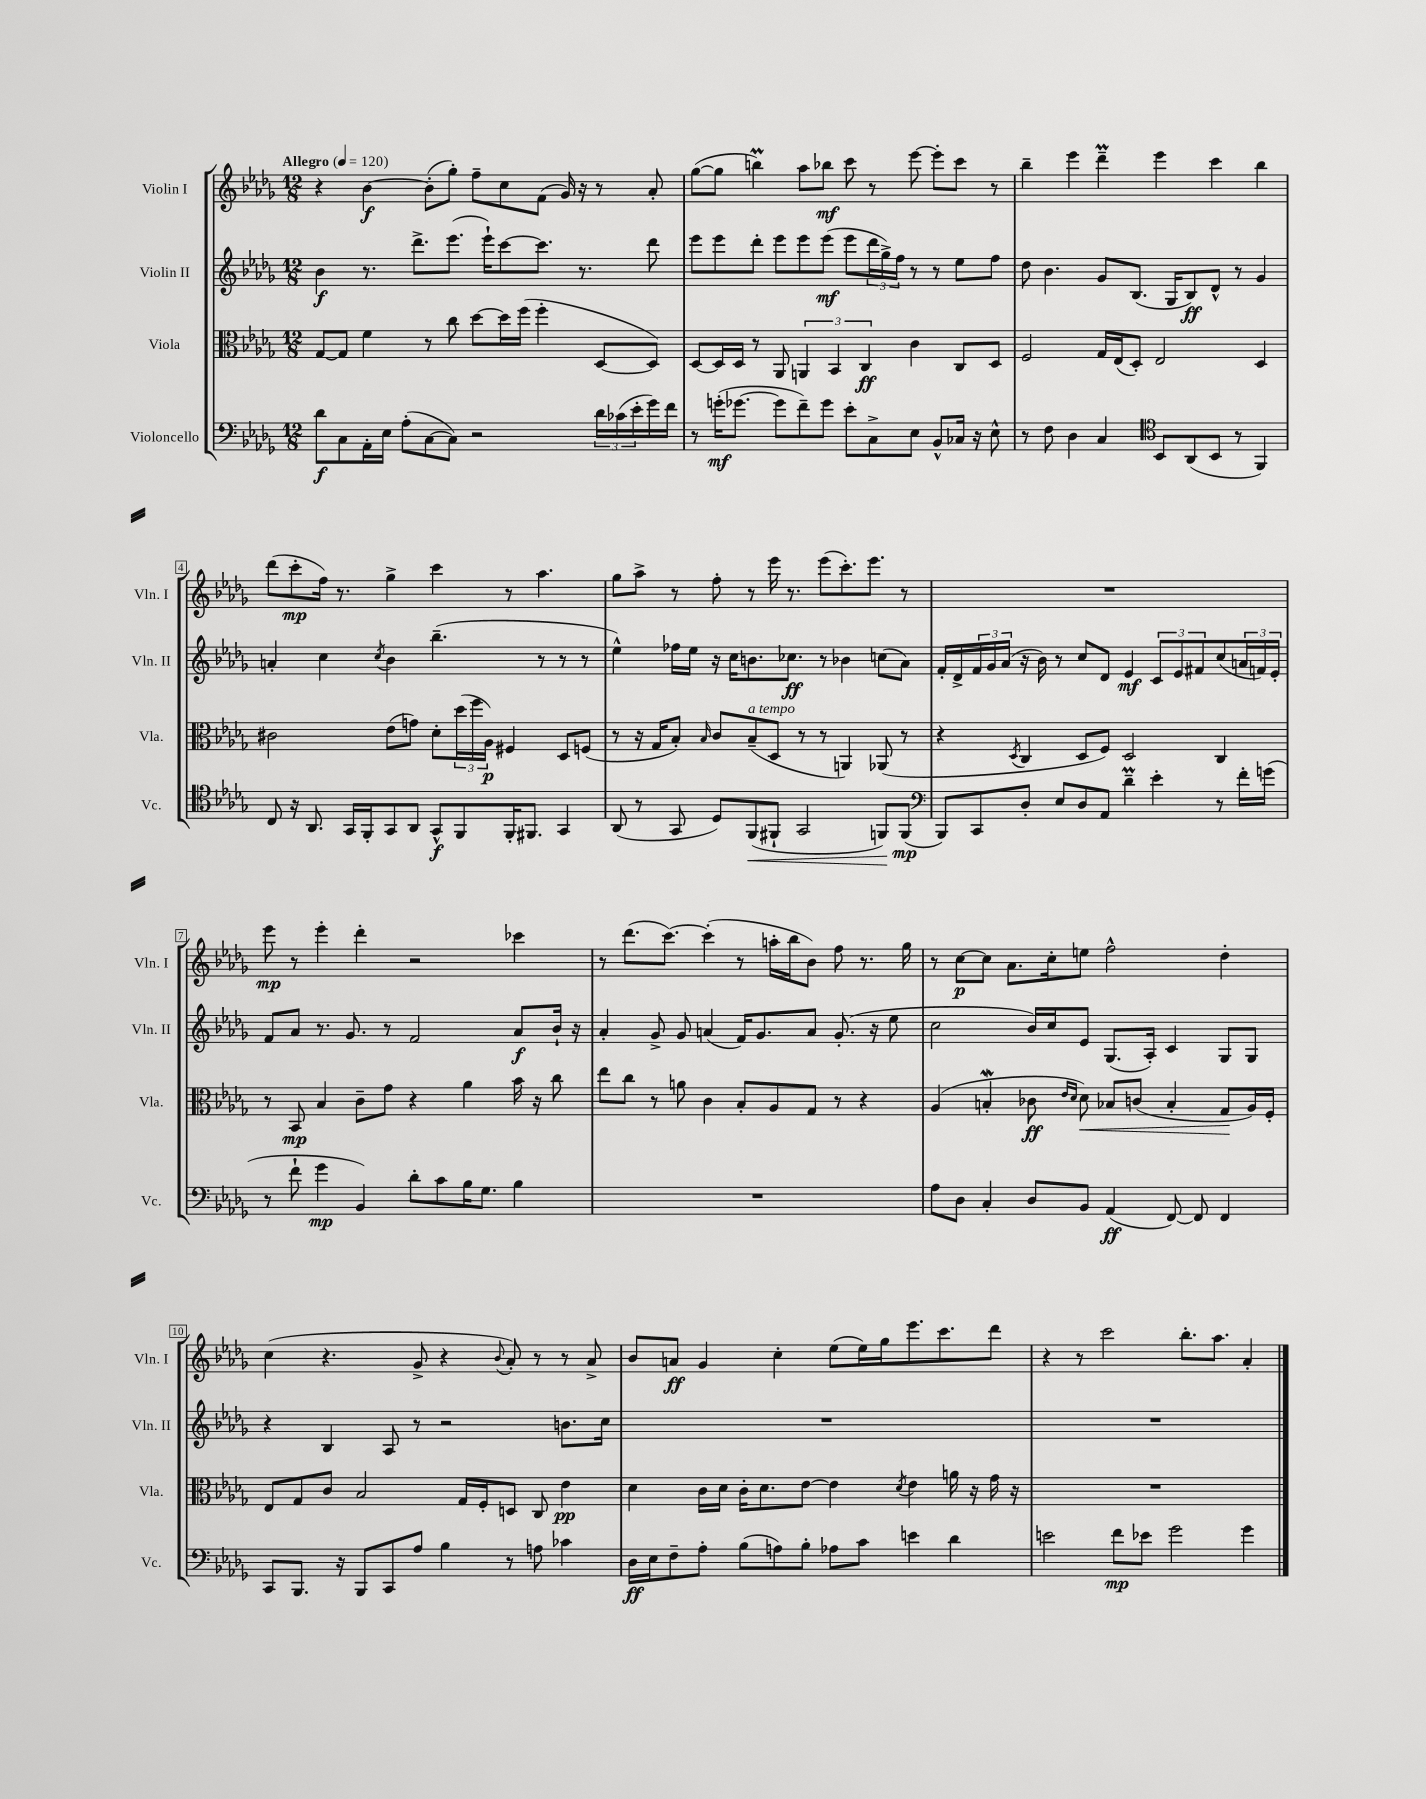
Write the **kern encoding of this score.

**kern	**kern	**kern	**kern
*staff4	*staff3	*staff2	*staff1
*clefF4	*clefC3	*clefG2	*clefG2
*k[b-e-a-d-g-]	*k[b-e-a-d-g-]	*k[b-e-a-d-g-]	*k[b-e-a-d-g-]
*M12/8	*M12/8	*M12/8	*M12/8
*MM120	*MM120	*MM120	*MM120
8d-	[8G-	4b-	4r
8C	8G-]	.	.
16AA-'	4f	8.r	[4b-
16E-	.	.	.
(8A-'	.	.	.
.	.	8.ddd-^	.
[8C	8r	.	(8b-']
8C])	8cc	(8.eee-	8gg-')
2r	[8dd-	.	8ff~
.	.	16eee-`)	.
.	16dd-]	[8ccc	8cc
.	(16ff	.	.
.	4ff'	8.ccc]	(8f
.	.	.	16g-)
.	.	8.r	16r
24d-	[8D-	.	8r
(24c-	.	.	.
24e-'	.	.	.
16g-)	8D-])	8ddd-	8a-'
16f	.	.	.
=	=	=	=
8r	[8D-	8eee-	([8gg-
(16g'	16D-]	8eee-	8gg-]
[8.g-	16D-	.	.
.	8r	8ddd-'	4bb)
8g-]	8AA-	8eee-	.
8f~)	6AA	8eee-	8aa-
8g-	.	(8eee-	8bb-
.	6BB-	.	.
8e-'	.	8eee-	8ccc
.	6C	.	.
8C^	.	24ddd-	8r
.	.	24gg-^)	.
.	.	24ff	.
8E-	4c	8r	[8eee-
8BB-^^	.	8r	8eee-']
16C-	8C	8ee-	8ccc
16r	.	.	.
8E-^^	8D-	8ff	8r
=	=	=	=
8r	2F	8dd-	4bb-~
8F	.	4.b-	.
4D-	.	.	4eee-
4C	16G-	8g-	4ddd-~
.	(16E-	.	.
.	8D-')	(8.B-	.
*clefC4	*	*	*
8BB-	2E-	.	4eee-
.	.	16G-	.
(8AA-	.	8B-)	.
8BB-	.	8d-^^	4ccc
8r	.	8r	.
4FF)	4D-	4g-	4bb-
=	=	=	=
8C	2c#	4a'	(8ddd-
16r	.	.	8ccc'
8.AA-	.	.	.
.	.	4cc	16ff)
.	.	.	8.r
16GG-	.	.	.
16FF'	.	.	.
.	.	8qcc	.
8GG-	(8e-	4b-	4gg-^
8AA-	8g)	.	.
8GG-^^	8d-'	(4.bb-~	4ccc
8FF	(24dd-	.	.
.	24ff	.	.
.	24A-)	.	.
16FF'	4F#	.	8r
8.FF#	.	.	.
.	.	8r	4.aa-
4GG-	8D-	8r	.
.	(8F	8r	.
=	=	=	=
(8AA-	8r	4ee-^^)	8gg-
8r	16r	.	8aa-^
.	16G-	.	.
8GG-	8B-')	16ff-	8r
.	.	16ee-	.
.	16qqB-	.	.
8D-)	8c	16r	8ff'
.	.	16cc	.
(8FF	(8B-~	8.b	8r
8FF#`	8D-	.	16eee-
.	.	8.cc-	8.r
2GG-	8r	.	.
.	8r	8r	(8eee-
.	4AA)	4b-	8.ccc')
.	.	.	8.eee-
8FF)	(8AA-	(8cc	.
(8FF	8r	8a-)	8r
=	=	=	=
*clefF4	*	*	*
8BBB-)	4r	16f'	1.r
.	.	16d-^	.
8CC	.	24f	.
.	.	24g-	.
.	.	(24a-	.
.	8qD-	.	.
8D-'	4C	16r	.
.	.	16b-)	.
8E-	.	8r	.
8D-	8D-	8cc	.
8AA-	8F)	8d-	.
4d-~	2D-	4e-	.
4e-'	.	12c	.
.	.	12e-	.
.	.	12f#	.
8r	4C	(8cc	.
16f'	.	24a	.
.	.	24f)	.
(16g	.	.	.
.	.	24e-'	.
=	=	=	=
8r	8r	8f	8eee-
8f`	8BB-	8a-	8r
4g-	4B-	8.r	4eee-'
.	.	8.g-	.
4BB-)	8c~	.	4ddd-'
.	8g-	8r	.
8d-'	4r	2f	2r
8c	.	.	.
16B-	4a-	.	.
8.G-	.	.	.
4B-	16b-	8a-	4ccc-
.	16r	.	.
.	8cc	16b-`	.
.	.	16r	.
=	=	=	=
1.r	8ee-	4a-'	8r
.	8cc	.	(8.ddd-
.	8r	8g-^	.
.	.	.	[8.ccc)
.	8a	8g-	.
.	4c	(4a	(4ccc']
.	8B-'	16f)	8r
.	.	8.g-	.
.	8A-	.	16aa'
.	.	.	16bb-
.	8G-	8a	8b-)
.	8r	(8.g-'	8ff
.	4r	.	8.r
.	.	16r	.
.	.	8ee-	.
.	.	.	16gg-
=	=	=	=
8A-	(4A-	2cc	8r
8D-	.	.	[8cc
4C'	4B'	.	8cc]
.	.	.	8.a-
8D-	8c-	16b-)	.
.	.	16cc	16cc'
.	16qqe-	.	.
.	16qqd-	.	.
8BB-	8d-)	8e-	8ee
(4AA-	8B-	(8.G-	2ff^^
.	(8c	.	.
.	.	16A-')	.
[8FF)	4B-'	4c	.
8FF]	.	.	.
4FF	8G-	8G-	4dd-'
.	16A-)	8G-	.
.	16F'	.	.
=	=	=	=
8CC	8E-	4r	(4cc
8.BBB-	8G-	.	.
.	8c	4B-	4.r
16r	.	.	.
8BBB-	2B-	.	.
8CC	.	8A-	.
8A-	.	8r	8g-^
4B-	.	2r	4r
.	16G-	.	.
.	16F'	.	.
.	.	.	8qqb-
8r	8D	.	8a-')
8A	8C	.	8r
4c-	4e-	8.b	8r
.	.	.	8a-^
.	.	16cc	.
=	=	=	=
16D-	4d-	1.r	8b-
16E-	.	.	.
8F~	.	.	8a
8A-'	16c	.	4g-
.	16d-	.	.
(8B-	16c'	.	.
.	8.d-	.	.
8A)	.	.	4cc'
8B-'	[8e-	.	.
8A-	4e-]	.	(8ee-
8c	.	.	16ee-)
.	.	.	16gg-
.	8qd-	.	.
4e	4e-	.	8.eee-
.	.	.	8.ccc
4d-	16a	.	.
.	16r	.	.
.	16g-	.	8ddd-
.	16r	.	.
=	=	=	=
2e	1.r	1.r	4r
.	.	.	8r
.	.	.	2ccc
8f	.	.	.
8e-	.	.	.
2g-	.	.	.
.	.	.	8.bb-'
.	.	.	8.aa-
4g-	.	.	4a-'
==	==	==	==
*-	*-	*-	*-
